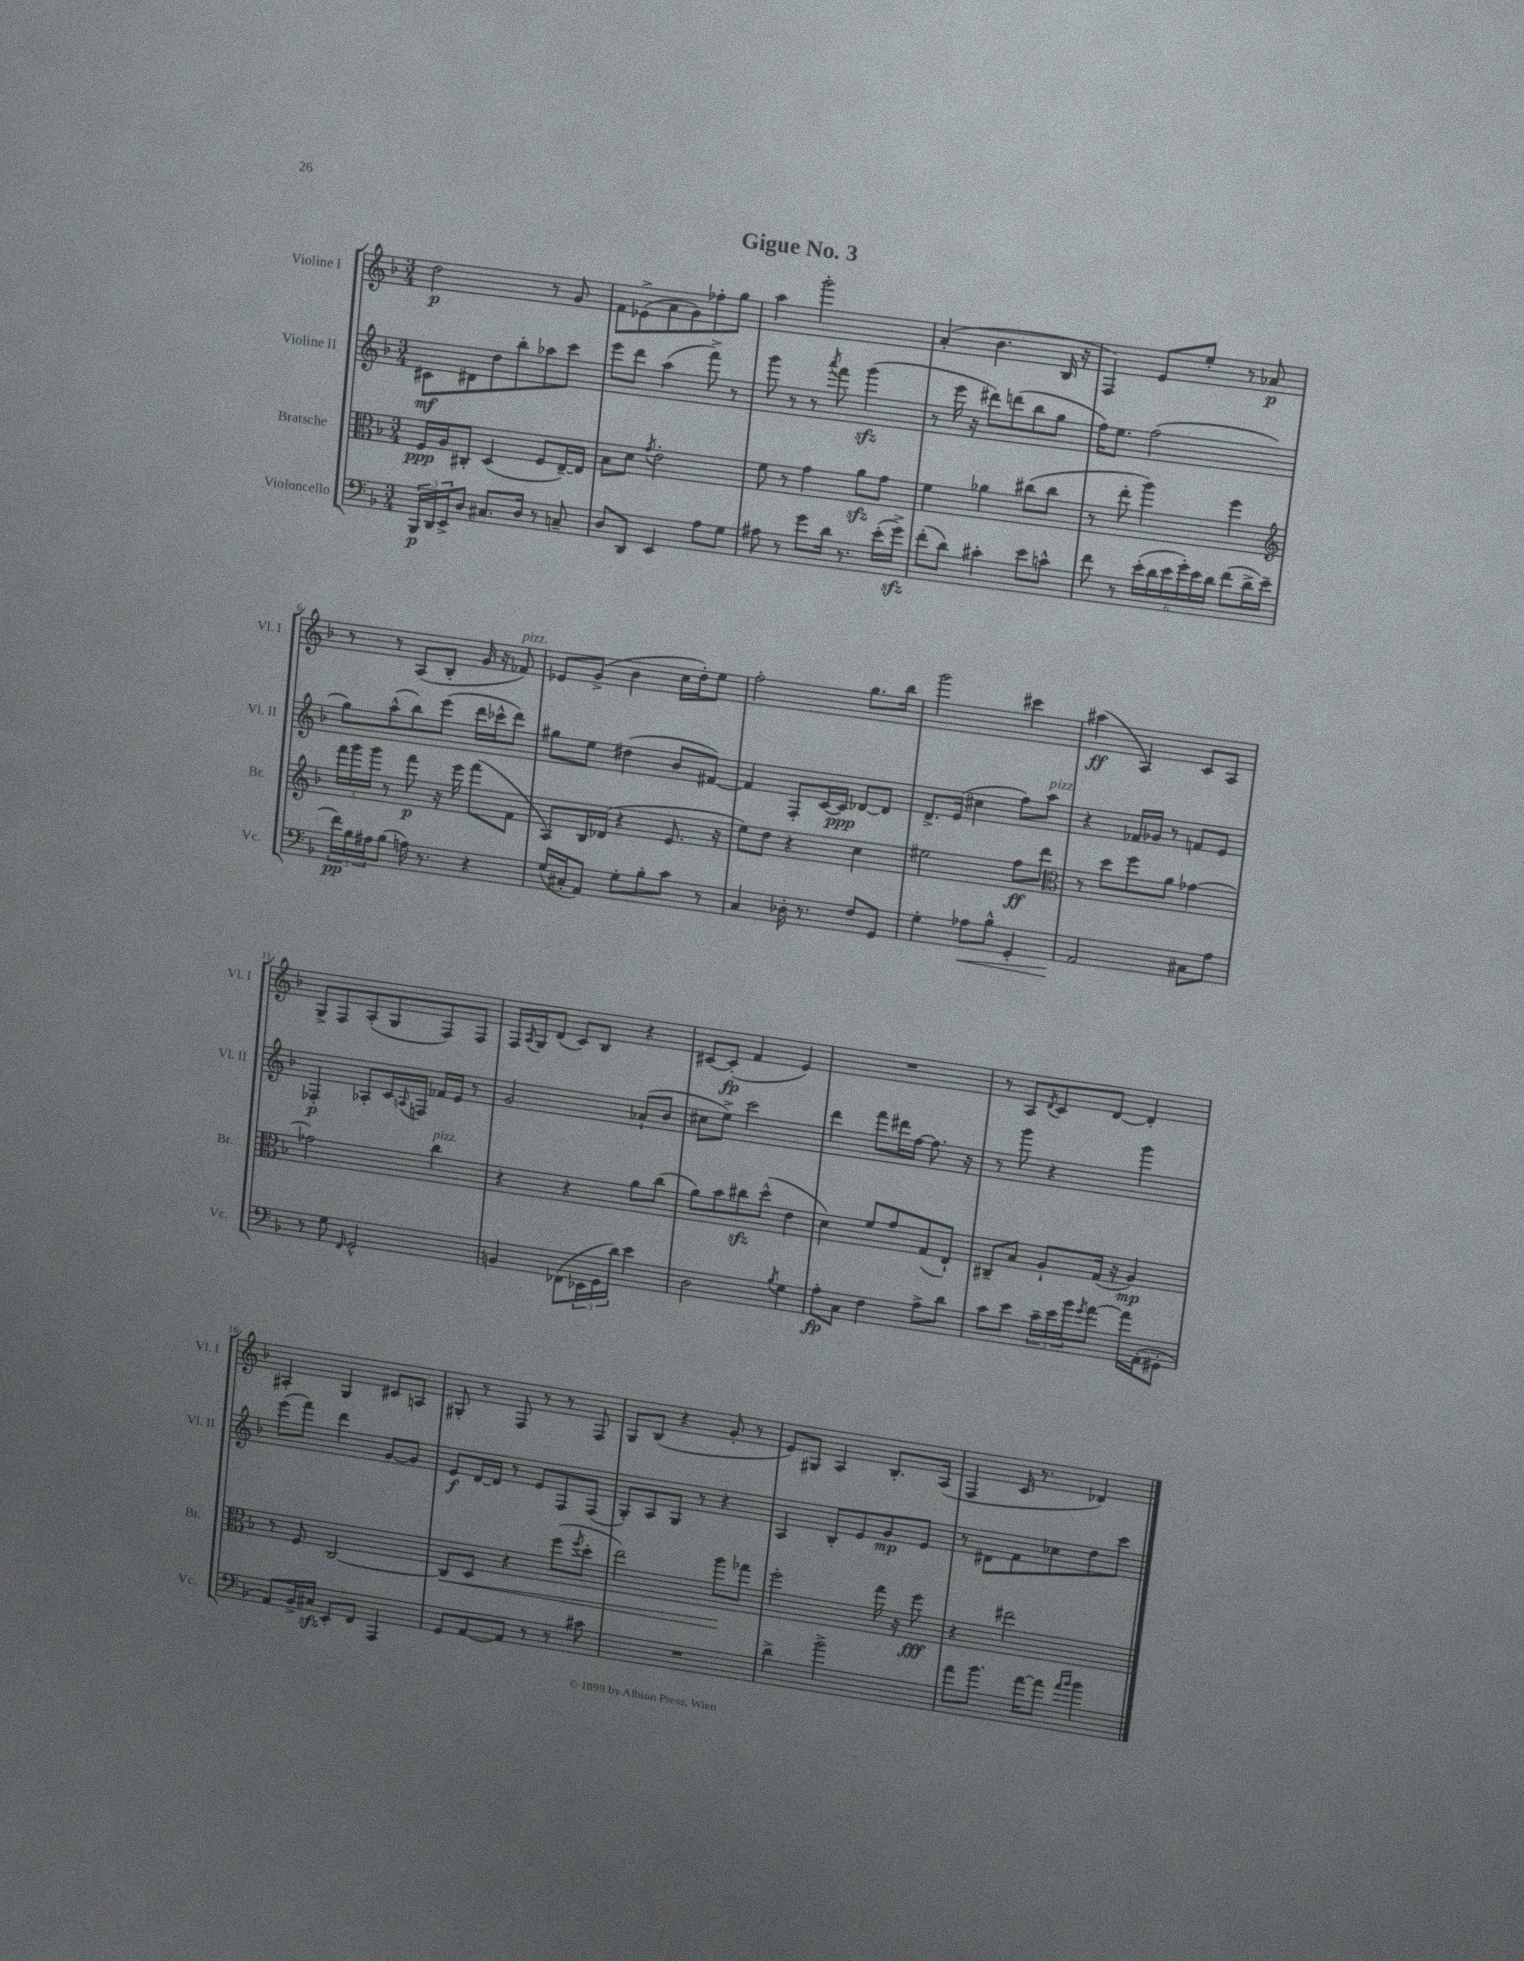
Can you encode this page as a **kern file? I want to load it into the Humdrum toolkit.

**kern	**dynam	**kern	**dynam	**kern	**dynam	**kern	**dynam
*part4	*part4	*part3	*part3	*part2	*part2	*part1	*part1
*staff4	*staff4	*staff3	*staff3	*staff2	*staff2	*staff1	*staff1
*I"Violoncello	*	*I"Bratsche	*	*I"Violine II	*	*I"Violine I	*
*I'Vc.	*	*I'Br.	*	*I'Vl. II	*	*I'Vl. I	*
*clefF4	*	*clefC3	*	*clefG2	*	*clefG2	*
*k[b-]	*	*k[b-]	*	*k[b-]	*	*k[b-]	*
*M3/4	*	*M3/4	*	*M3/4	*	*M3/4	*
=1	=1	=1	=1	=1	=1	=1	=1
24BBB-/LL	p	16F/LL	ppp	8c#X\L	mf	2dd\	p
24DD/	.	.	.	.	.	.	.
.	.	16A/J	.	.	.	.	.
24EE^/J	.	.	.	.	.	.	.
8D/J	.	8C#X'/J	.	8d#X\	.	.	.
8.C#X/L	.	(4D/	.	8dd\	.	.	.
.	.	.	.	8bb-'\	.	.	.
16D/Jk	.	.	.	.	.	.	.
8r	.	8F/L	.	8aa-X\	.	8r	.
8Cn~/	.	[16E~/L)	.	8ccc\J	.	8g/	.
.	.	16E/JJ]	.	.	.	.	.
=2	=2	=2	=2	=2	=2	=2	=2
8D/L	.	8B-\L	.	8eee\L	.	8f\L	.
8DD/J	.	8d\J	.	8ddd\J	.	(8e-X^\	.
.	.	8qg/	.	.	.	.	.
4EE/	.	2e'\	.	(4aa\	.	8a\	.
.	.	.	.	.	.	8g\)	.
8A\L	.	.	.	8fff^\)	.	8ff-X'\	.
8G\J	.	.	.	8r	.	8gg\J	.
=3	=3	=3	=3	=3	=3	=3	=3
8A#X\	.	8f\	.	8ggg\	.	4aa\	.
8r	.	8r	.	8r	.	.	.
8g\L	.	4g\	.	8r	.	2ggg'\	.
.	.	.	.	8qaaa/	.	.	.
16d\Jk	.	.	.	8fff\	.	.	.
8.r	.	.	.	.	.	.	.
.	.	8azz\L	.	(4gggzz\	.	.	.
(16e'\LL	.	8g\J	.	.	.	.	.
16gzz^\JJ)	.	.	.	.	.	.	.
=4	=4	=4	=4	=4	=4	=4	=4
(8f'\L	.	4f\	.	8r	.	(4a'/	.
8d\J)	.	.	.	16eee\	.	.	.
.	.	.	.	16r	.	.	.
4c#X'\	.	4a-X\	.	8ddd#X\L)	.	4.b-\	.
.	.	.	.	(8dddn\	.	.	.
8e\L	.	(8cc#X\L	.	8bb-\	.	.	.
8cn^^\J	.	8cc#\J	.	8gg\J	.	16B-/	.
.	.	.	.	.	.	16r	.
=5	=5	=5	=5	=5	=5	=5	=5
8f\	.	8r	.	16ff\KL)	.	4F/)	.
.	.	.	.	8.ee\J	.	.	.
8r	.	8ee'\	.	.	.	.	.
(24e'\LL	.	4aa\)	.	(2ff\	.	8e/L	.
24d\	.	.	.	.	.	.	.
24e\	.	.	.	.	.	.	.
24g'\)	.	.	.	.	.	8ee'/J	.
24e\	.	.	.	.	.	.	.
24d\JJ	.	.	.	.	.	.	.
(8f\L	.	4ff\	.	.	.	8r	.
16d^\L	.	.	.	.	.	8a-X/	p
16e~\JJ	.	.	.	.	.	.	.
!!LO:LB:g=z
=6	=6	=6	=6	=6	=6	=6	=6
*	*	*clefG2	*	*	*	*	*
24f\LL)	pp	24fff\LL	.	8gg\L)	.	8r	.
24B-\	.	24ggg\	.	.	.	.	.
24A#X\J	.	24ggg\JJ	.	.	.	.	.
(8B-\J	.	8r	.	(8aa^^\	.	8r	.
16An\)	.	8fff\	p	8bb-\)	.	(8A/L	.
8.r	.	.	.	.	.	.	.
.	.	16r	.	(8eee\J	.	8B-'/J	.
.	.	16eee\	.	.	.	.	.
4r	.	(8fff\L	.	16ddd\LL	.	16g/	.
.	.	.	.	16ccc-X^^\J	.	16r	.
!	!	!	!	!	!	!LO:TX:a:i:t=pizz.	!
.	.	8f\J	.	8ddd\J)	.	8f-X/)	.
=7	=7	=7	=7	=7	=7	=7	=7
(16G/LL	.	8A/L)	.	8gg#X\L	.	8e-X/L	.
16C#X'/J	.	.	.	.	.	.	.
8AA/J)	.	16B-/L	.	8ee\J	.	(8g^/J	.
.	.	(16d-X/JJ	.	.	.	.	.
8G'\L	.	4r	.	(4dd#X\	.	4b-\	.
8B-'\	.	.	.	.	.	.	.
8c\J	.	8.e/	.	8b-/L	.	16cc\LL	.
.	.	.	.	.	.	16dd'\J)	.
8r	.	.	.	[8f#X/J)	.	8ee\J	.
.	.	16r	.	.	.	.	.
=8	=8	=8	=8	=8	=8	=8	=8
4C/	.	8ee\L)	.	4f#/]	.	2ff'\	.
.	.	8dd\J	.	.	.	.	.
16D-X'\	.	4r	.	8F'/L	.	.	.
8.r	.	.	.	.	.	.	.
.	.	.	.	[16c/L	.	.	.
.	.	.	.	16c/JJ]	ppp	.	.
8F/L	.	4cc\	.	[8d-X/L	.	8.gg\L	.
8GG/J	.	.	.	8d-/J]	.	.	.
.	.	.	.	.	.	16bb-\Jk	.
=9	=9	=9	=9	=9	=9	=9	=9
4G'\	.	2ee#X\	.	8.d^/L	.	2ggg\	.
.	.	.	.	(16e/Jk	.	.	.
!	!LO:HP:b	!	!	!	!	!	!
8A-X\L	<	.	.	4cc#X\	.	.	.
8B-^^\J	.	.	.	.	.	.	.
4GG'/	.	8ff\L	ff	8ff\L)	.	4ccc#X\	.
!	!	!	!	!LO:TX:a:i:t=pizz.	!	!	!
.	.	8ddd\J	.	8aa\J	.	.	.
=10	=10	=10	=10	=10	=10	=10	=10
*	*	*clefC3	*	*	*	*	*
2AA/	.	8r	.	4r	.	(4aa#X\	ff
.	.	8dd\L	.	.	.	.	.
.	.	8ff\	.	16f-X/LL	.	4A/)	.
.	.	.	.	16g-X/JJ	.	.	.
.	.	8a\J	.	8r	.	.	.
8C#X\L	[	[4g-X\	.	8fn/L	.	8c/L	.
8A\J	.	.	.	8e/J	.	8A/J	.
!!LO:LB:g=z
=11	=11	=11	=11	=11	=11	=11	=11
8r	.	2g-X\]	.	4F-X'/	p	8G^/L	.
8G\	.	.	.	.	.	8F/	.
16qqFF/	.	.	.	.	.	.	.
2GG^^/	.	.	.	8A-X'/L	.	(8A'/	.
.	.	.	.	16c/L	.	8G/	.
.	.	.	.	8qqAn/	.	.	.
.	.	.	.	16Fn/JJ	.	.	.
!	!	!LO:TX:a:i:t=pizz.	!	!	!	!	!
.	.	4cc\	.	16f-X/LL	.	8F/)	.
.	.	.	.	16e/JJ	.	.	.
.	.	.	.	8r	.	8F/J	.
=12	=12	=12	=12	=12	=12	=12	=12
4BBn/	.	4r	.	2g/	.	16F/LL	.
.	.	.	.	.	.	8qA/	.
.	.	.	.	.	.	16G/J	.
.	.	.	.	.	.	(8d/J	.
(8FF-X\L	.	4r	.	.	.	8c/L)	.
24EE-X\L	.	.	.	.	.	8B-/J	.
24GG\	.	.	.	.	.	.	.
24d\JJ)	.	.	.	.	.	.	.
4e\	.	8a\L	.	(8a-X`/L	.	4r	.
.	.	(8cc\J	.	8b-/J	.	.	.
=13	=13	=13	=13	=13	=13	=13	=13
2D\	.	8a\L)	.	8cc#X\L	.	[8c#X/L	.
.	.	8b-\	.	8ee^\J)	.	(8c#'/J]	fp
.	.	8cc#Xzz\	.	2ccc\	.	4f/	.
.	.	(8dd^^\J	.	.	.	.	.
8qB-/	.	.	.	.	.	.	.
4G\	.	4e\	.	.	.	4e/)	.
=14	=14	=14	=14	=14	=14	=14	=14
8A'\L	fp	4d\)	.	4ddd\	.	2.r	.
8C\J	.	.	.	.	.	.	.
4F\	.	8f/L	.	8fff\L	.	.	.
.	.	8g/	.	16ddd#X\L	.	.	.
.	.	.	.	[16ff\JJ	.	.	.
8A^\L	.	(8G/	.	8.ff\]	.	.	.
8d\J	.	8E`/J)	.	.	.	.	.
.	.	.	.	16r	.	.	.
=15	=15	=15	=15	=15	=15	=15	=15
8c\L	.	8C#X~/L	.	8r	.	8r	.
8e\J	.	8B-/J	.	8ggg\	.	8A/L	.
.	.	.	.	.	.	8qd/	.
24c~\LL	.	8A`/L	.	4r	.	8c/	.
24e\	.	.	.	.	.	.	.
24b-\J	.	.	.	.	.	.	.
8qg/	.	.	.	.	.	.	.
[8a\J	.	(16G/Jk	.	.	.	[8d/J	.
.	.	16r	.	.	.	.	.
16a\LL]	.	4A/)	mp	4ggg\	.	4d'/]	.
(16AA'\J	.	.	.	.	.	.	.
8GG#X'\J	.	.	.	.	.	.	.
!!LO:LB:g=z
=16	=16	=16	=16	=16	=16	=16	=16
8AA/L)	.	8r	.	(8eee\L	.	4A#X'/	.
16BB-^/L	.	8F/	.	8fff\J)	.	.	.
16C#Xzz/JJ	.	.	.	.	.	.	.
8EE'/L	.	[2C/	.	4ddd\	.	4G/	.
8FF/J	.	.	.	.	.	.	.
4AAA/	.	.	.	[8g/L	.	8c#X/L	.
.	.	.	.	8g/J]	.	8An/J	.
=17	=17	=17	=17	=17	=17	=17	=17
!	!	!	!LO:HP:b	!	!	!	!
8GG/L	.	8C/L]	<	8e/L	f	8G#X'/	.
[8AA/	.	8D/J	.	[16d/L	.	8r	.
.	.	.	.	16d/JJ]	.	.	.
8AA/J]	.	4r	.	8r	.	8F/	.
8r	.	.	.	8e/L	.	8r	.
8r	.	(8ff\L	.	8F/	.	8r	.
.	.	8qff/	.	.	.	.	.
8c#X\	.	8dd'\J	.	(8F/J	.	8F/	.
=18	=18	=18	=18	=18	=18	=18	=18
2.r	.	2ee\)	.	8G'/L)	.	8G/L	.
.	.	.	.	8A/	.	(8B-/J	.
.	.	.	.	8G/J	.	4r	.
.	.	.	.	8r	.	.	.
.	.	8aa\L	.	4r	.	8g'/	.
.	.	8gg-X\J	[	.	.	8r	.
=19	=19	=19	=19	=19	=19	=19	=19
4d^\	.	2ff'\	.	4A/	.	8e/L)	.
.	.	.	.	.	.	8G#X/J	.
2b-^\	.	.	.	8B-'/L	.	4A/	.
.	.	.	.	8e/	.	.	.
.	.	16gg\	.	8g/	mp	8.B-'/L	.
.	.	16r	.	.	.	.	.
.	.	8ff\	fff	8e/J	.	.	.
.	.	.	.	.	.	(16A/Jk	.
=20	=20	=20	=20	=20	=20	=20	=20
8a\L	.	4r	.	8r	.	4F/	.
8.b-\J	.	.	.	8d#X\L	.	.	.
.	.	2ee#X\	.	8f\	.	16c/	.
[16a\KL	.	.	.	.	.	8.r	.
8a\J]	.	.	.	8cc-X\	.	.	.
16qqa/LL	.	.	.	.	.	.	.
16qqb-/JJ	.	.	.	.	.	.	.
4b-\	.	.	.	8dd\	.	4d-X/)	.
.	.	.	.	8ccc\J	.	.	.
==	==	==	==	==	==	==	==
*-	*-	*-	*-	*-	*-	*-	*-
